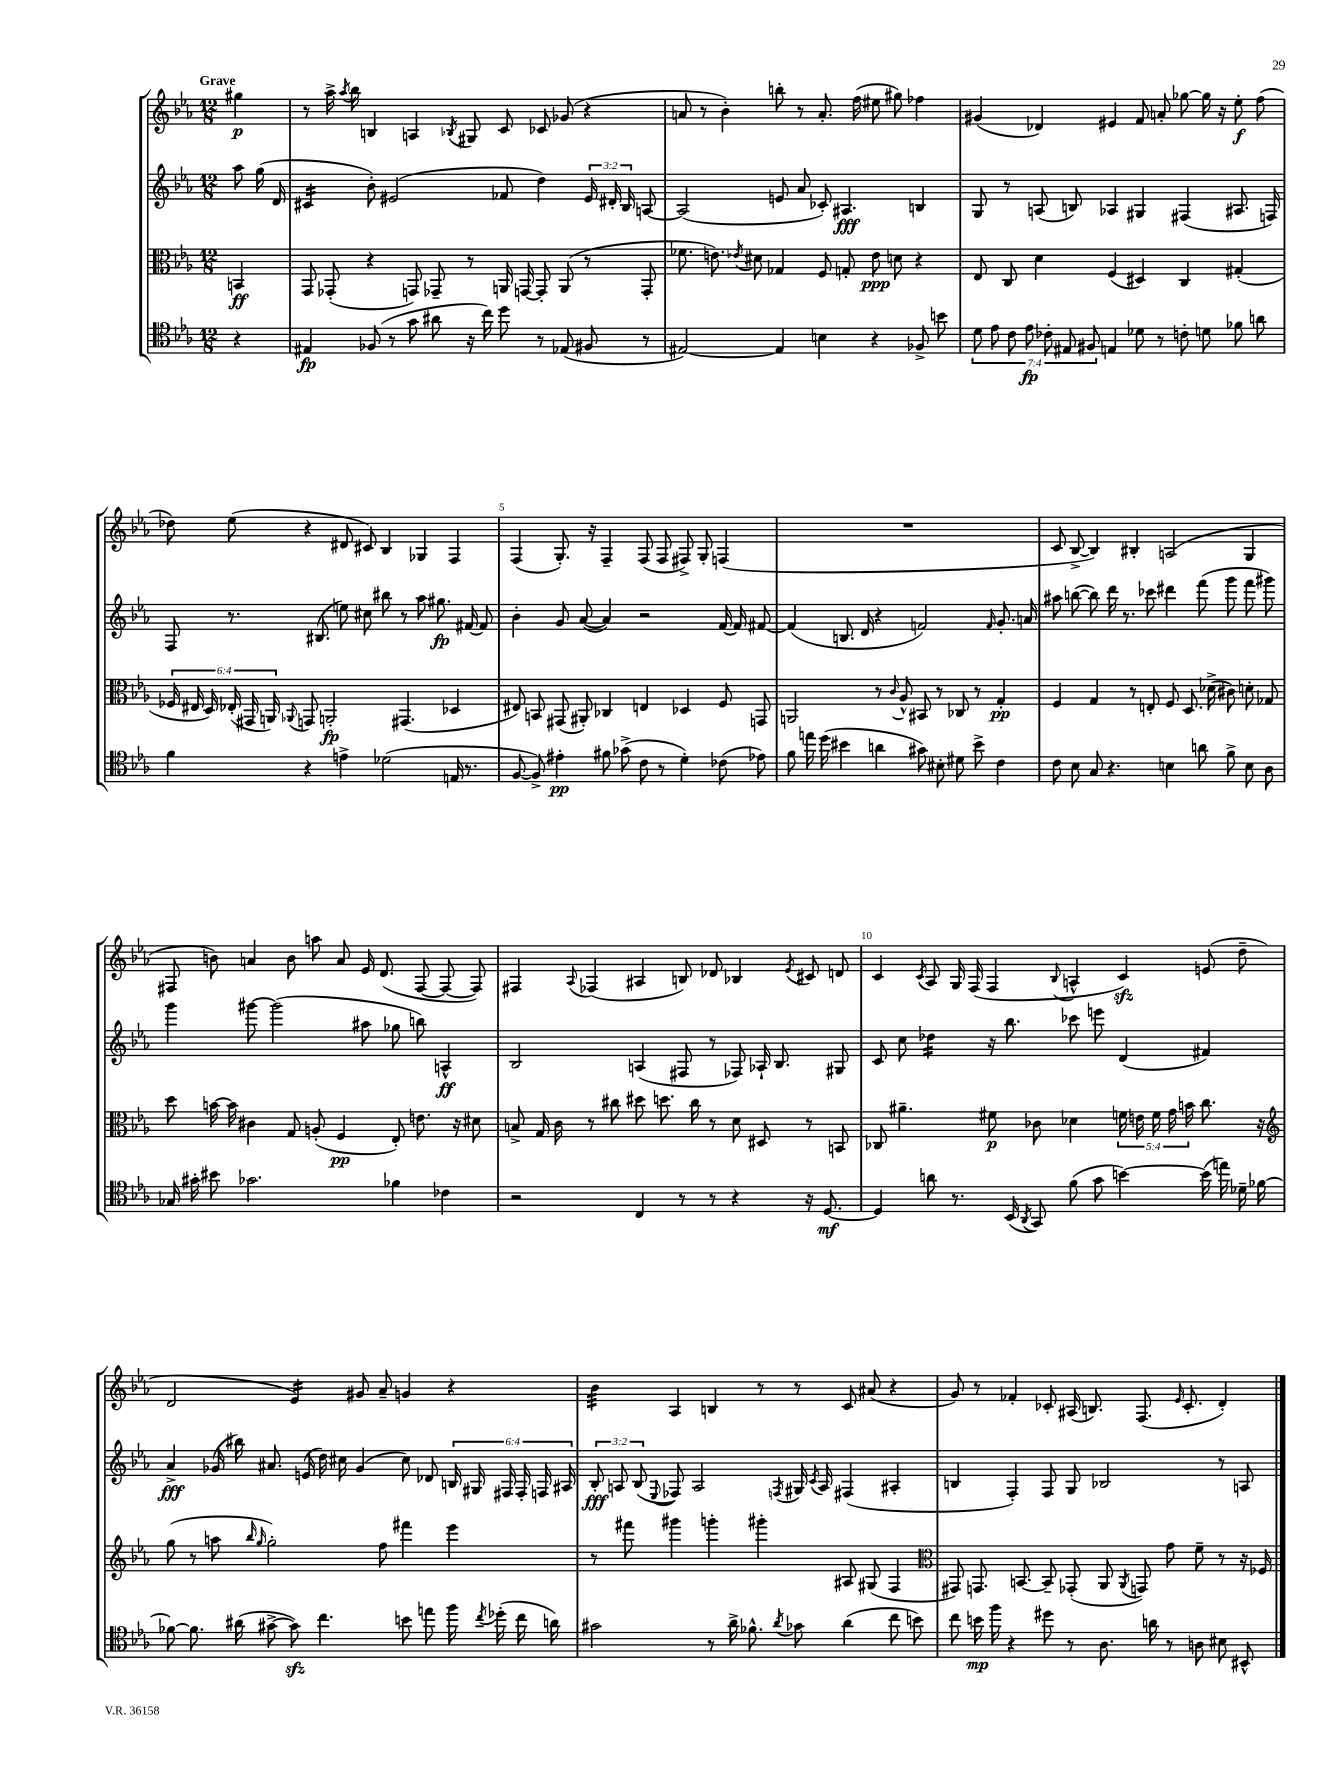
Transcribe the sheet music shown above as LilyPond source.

<<
\new StaffGroup <<
\new Staff = "s0" {
    \clef treble \key ees \major \numericTimeSignature \time 12/8 \partial 4 \tempo "Grave"
    \autoBeamOff gis''4\p |
    r8 aes''16-> \acciaccatura { aes''8 } bes''16 b4 a4 \acciaccatura { bes8 } gis8 c'8 ces'8 ges'8( r4 |
    a'8 r8 bes'4-.) b''8-. r8 a'8.-. f''16( eis''8 gis''8) fes''4 |
    gis'4( des'4) eis'4 f'8 a'8-. ges''8~ ges''16 r16 ees''8-.\f f''8( |
    des''8) ees''8( r4 dis'8 cis'8) bes4 ges4 f4 |
    f4( g8.-.) r16 f4-- f8( f8 fis8->) g8-. f4( |
    R1. |
    c'8 bes8~-> bes4) bis4-. a2( g4 |
    fis8 b'8) a'4 b'8 a''8 a'8 ees'16 d'8.( fis8~ fis8~ fis8) |
    fis4 \appoggiatura { aes8 } fes4( ais4 b8) des'8 bes4 \acciaccatura { ees'8 } cis'8 d'8 |
    c'4 \acciaccatura { c'8 } aes8 g16 f16( f4 \appoggiatura { bes8 } a4-^ c'4\sfz) e'8( d''8-- |
    d'2 ees'4:16) gis'8 aes'8-- g'4 r4 |
    bes'4:32 aes4 b4 r8 r8 c'8 ais'8( r4 |
    g'8) r8 fes'4-. ces'8-. ais16( b8.) f8.( \grace { ees'16 } ces'8.-. d'4-.) \bar "|." |
}
\new Staff = "s1" {
    \clef treble \key ees \major \numericTimeSignature \time 12/8 \override Staff.TupletNumber.text = #tuplet-number::calc-fraction-text \partial 4
    \autoBeamOff aes''8 g''16( d'16 |
    cis'4:16 bes'8-.) eis'2( fes'8 d''4) \tuplet 3/2 { eis'16 dis'16-. bes16 } a8~ |
    a2( e'8 aes'8 ces'8-.) ais4.\fff b4 |
    g8 r8 a8( b8) aes4 gis4 fis4( ais8. f16) |
    f8 r8. bis8.( e''8) cis''8 bis''8 r8 aes''8 gis''8.\fp fis'16~ fis'8 |
    bes'4-. g'8 aes'8~( aes'4) r2 f'16~ f'16 fis'8~ |
    fis'4( b8. d'16 r4 f'2) \grace { f'16 } g'8.-. a'16 |
    ais''8 b''8~( b''8) d'''16 r8. ces'''8 dis'''4 f'''8( g'''8 f'''8 gis'''8) |
    g'''4 gis'''8~ gis'''2( ais''8 ges''8 b''8) a4-^\ff |
    bes2 a4( fis8 r8 fes8) aes16-! bes8. gis8 |
    c'8 c''8 des''4:16 r16 bes''8. ces'''8 e'''8 d'4( fis'4) |
    aes'4->\fff ges'16( bis''16) ais'8. e'16( d''16) cis''16 ges'4( cis''8) des'8 \tuplet 6/4 { b16 gis16 fis16 fis16-. f16 ais16 } |
    \tuplet 3/2 { bes8-.\fff a8 bes8( } \appoggiatura { ees8 } fes8) a2 \acciaccatura { f8 } gis16 \acciaccatura { c'8 } a16 fis4( ais4-. |
    b4 f4-.) f8 g8 bes2 r8 a8 \bar "|." |
}
\new Staff = "s2" {
    \clef alto \key ees \major \numericTimeSignature \time 12/8 \override Staff.TupletNumber.text = #tuplet-number::calc-fraction-text \partial 4
    \autoBeamOff b,4\ff |
    g,8 ges,8-.( r4 g,8) ges,8-- r8 a,16 g,16~ g,8-. a,8( r8 g,8-. |
    fes'8. e'8.) \acciaccatura { ees'8 } dis'8 ges4 f8 g8-. ees'8\ppp d'8 r4 |
    ees8 c8 d'4 f4( dis4) c4 gis4-.( |
    \tuplet 6/4 { fes16 eis16 d16) ees16-.( gis,16 a,16) } \appoggiatura { aes,8 } g,8 a,2-.\fp gis,4.( des4 |
    eis8) b,8 gis,8( ais,8-.) ces4 e4 des4 f8 g,8 |
    a,2 r8 \appoggiatura { c'8 } aes8-^ bis,8 r8 ces8 r8 g4-.\pp |
    f4 g4 r8 e8-. f8 d8. des'16->( cis'8) d'8-. ges8 |
    d''8 b'16~ b'16 cis'4 g8 a8-.( f4\pp ees8-.) e'8. r16 dis'8 |
    b8-> g16 c'16 r8 cis''8 dis''8 d''8. cis''16 r8 d'8 dis8 r8 b,8 |
    ces8 ais'4.-- fis'8\p ces'8 des'4 \tuplet 5/4 { f'16 e'16 f'16 g'16 b'16 } c''8. r16 |
    \clef treble g''8( r8 a''8 \grace { bes''16 g''16 } g''2-.) f''8 fis'''4 ees'''4 |
    r8 fis'''8 gis'''4 g'''4-. gis'''4-. ais8 gis8( f4 |
    \clef alto gis,8) g,8. b,8.~ b,8-- ges,8-.( aes,8 \acciaccatura { aes,8 } g,8) g'8 f'8-- r8 r16 fes16 \bar "|." |
}
\new Staff = "s3" {
    \clef tenor \key ees \major \numericTimeSignature \time 12/8 \override Staff.TupletNumber.text = #tuplet-number::calc-fraction-text \partial 4
    \autoBeamOff r4 |
    eis4\fp fes8( r8 g'8 ais'8 r16 c''16) d''8 r8 ees8( fis8 r8 |
    eis2~) eis4 b4 r4 fes8-> b'8 |
    \tuplet 7/4 { d'8 ees'8 c'8 ees'8\fp ces'8-. eis8 fis8 } e4 des'8 r8 c'8-. d'8 fes'8 a'8 |
    f'4 r4 e'4-> des'2( e16 r8. |
    f8~ f8->) eis'4-.\pp fis'8 ges'8->( c'8 r8 d'4-.) ces'8( ees'8) |
    f'8 e''16 d''16( bis'4 a'4 gis'8) bis8-. dis'8 bis'8-> c'4 |
    c'8 bes8 g8 r4. b4 a'8 f'8-> b8 aes8 |
    ges16 gis'16-. bis'8 ges'2. fes'4 ces'4 |
    r2 c4 r8 r8 r4 r16 d8.~\mf |
    d4 a'8 r8. bes,16( \acciaccatura { aes,8 } g,8) f'8( g'8 b'4~) b'16( e''16) des'16-- fes'16~ |
    fes'8~ fes'8. ais'16( gis'8~-> gis'8\sfz) c''4. b'8 e''8 f''16 \acciaccatura { c''8 } des''16-.( c''16 a'16) |
    gis'2 r8 aes'16-> fes'8.-^ \acciaccatura { aes'8 } ges'8 aes'4( c''8 b'8) |
    c''8 b'16\mp f''16 r4 dis''8 r8 aes8. a'16 r8 a8 bis8 bis,8-^ \bar "|." |
}
>>
>>
\layout { \context { \Score \override BarNumber.break-visibility = ##(#f #t #t) barNumberVisibility = #(every-nth-bar-number-visible 5) } }
